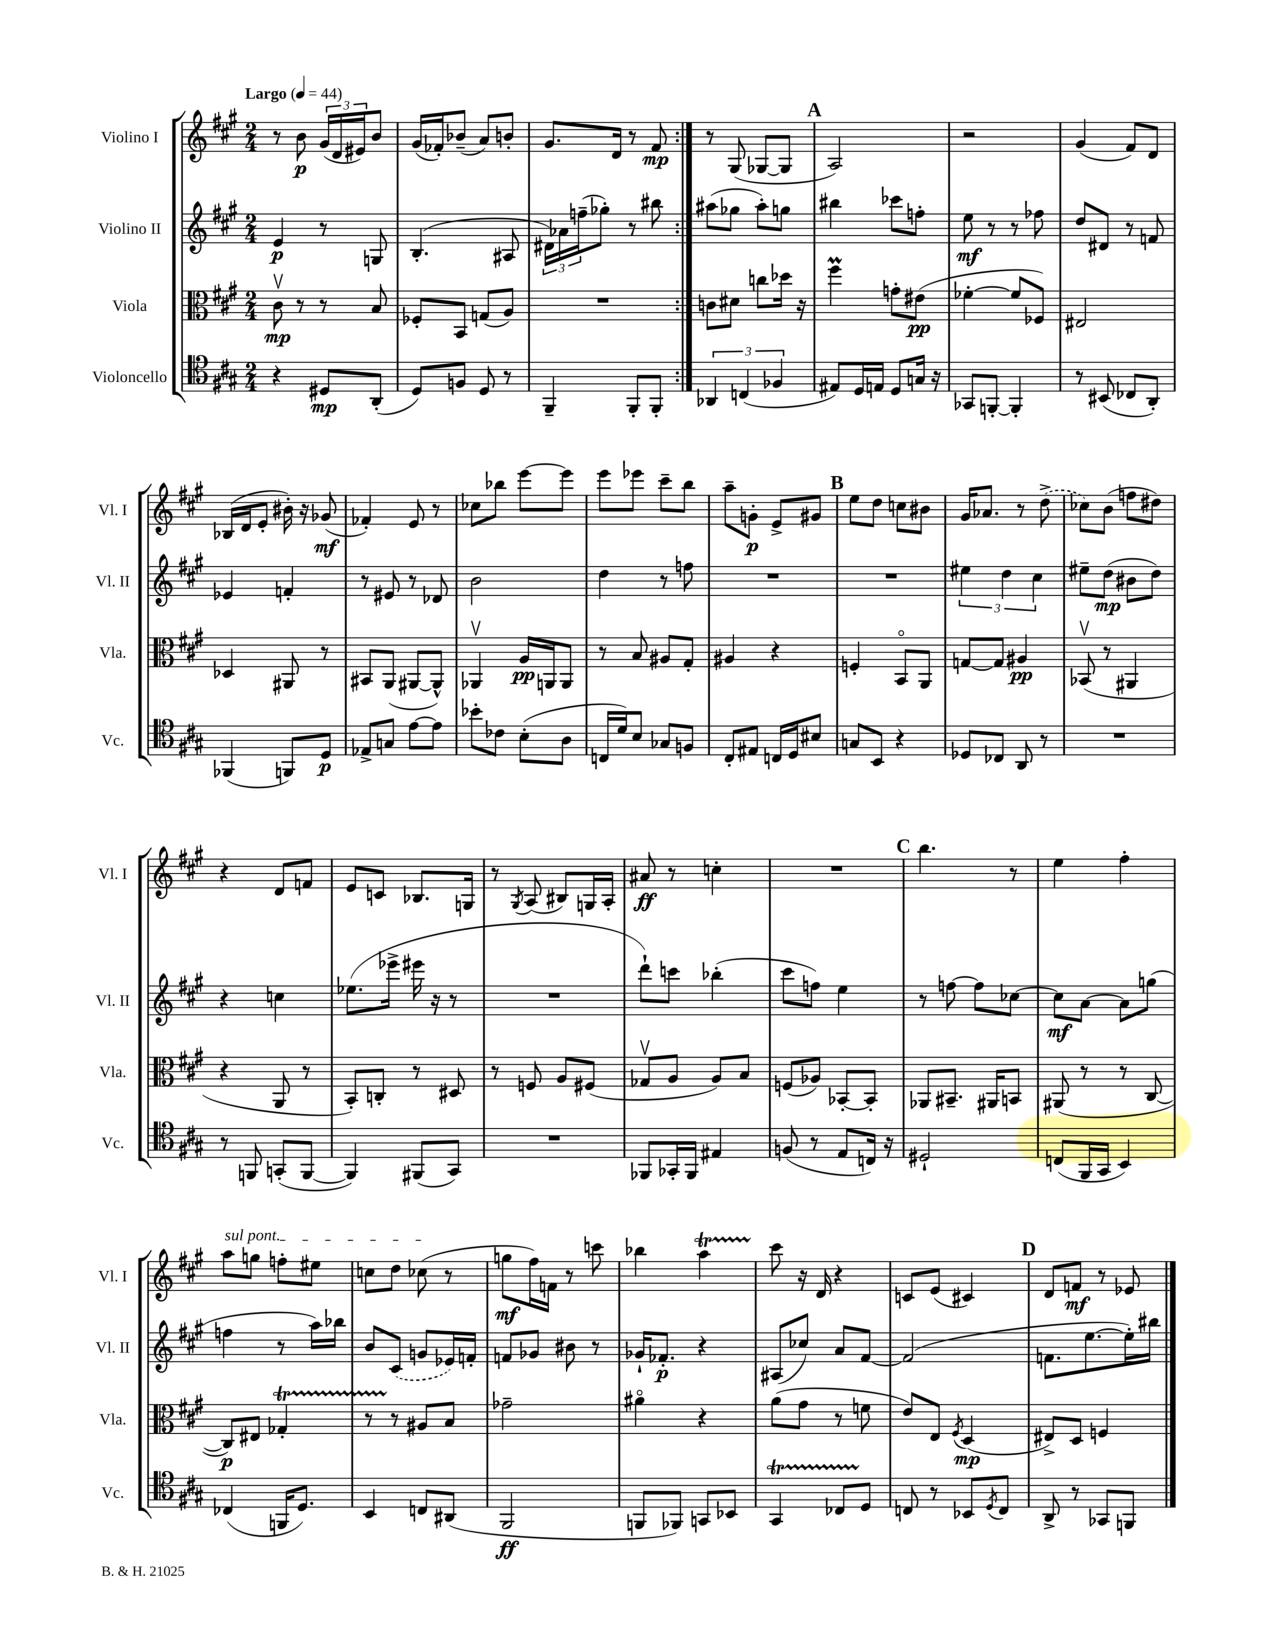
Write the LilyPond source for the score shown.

<<
\new StaffGroup <<
\new Staff = "s0" \with { instrumentName = "Violino I" shortInstrumentName = "Vl. I" } {
    \clef treble \key a \major \numericTimeSignature \time 2/4 \tempo "Largo" 4 = 44
    \repeat volta 2 { r8 b'8\p \tuplet 3/2 { gis'16( d'16 eis'16) } b'8 |
    gis'16( fes'16-.) bes'8--( a'8) b'8-. |
    gis'8. d'16 r8 fis'8\mp | }
    r8 gis8( ges8~ ges8 |
    \mark \markup { \bold "A" } a2) |
    r2 |
    gis'4( fis'8) d'8 |
    bes16( d'16 e'8-. bis'16-.) r16 ges'8\mf( |
    fes'4-.) e'8 r8 |
    ces''8 bes''8 e'''8~ e'''8 |
    e'''8 ees'''8 cis'''8-- b''8 |
    a''8-- g'8-.\p e'8-> gis'8 |
    \mark \markup { \bold "B" } e''8 d''8 c''8 bis'8 |
    gis'16 aes'8. r8 \once \slurDashed d''8->( |
    ces''8) b'8( f''8 dis''8) |
    r4 d'8 f'8 |
    e'8 c'8 bes8. g16 |
    r8 \acciaccatura { gis8 } a8( bis8) g16 a16-. |
    ais'8\ff r8 c''4-. |
    R2 |
    \mark \markup { \bold "C" } b''4. r8 |
    e''4 fis''4-. |
    \once \override TextSpanner.bound-details.left.text = \markup { \italic "sul pont." } a''8\startTextSpan g''8 f''8-. eis''8 |
    c''8 d''8 ces''8\stopTextSpan( r8 |
    g''8\mf fis''16) f'16 r8 c'''8 |
    bes''4 a''4\startTrillSpan |
    cis'''8\stopTrillSpan r16 d'16 r4 |
    c'8 e'8( cis'4) |
    \mark \markup { \bold "D" } d'8 f'8\mf r8 ees'8 \bar "|." |
}
\new Staff = "s1" \with { instrumentName = "Violino II" shortInstrumentName = "Vl. II" } {
    \clef treble \key a \major \numericTimeSignature \time 2/4
    \repeat volta 2 { e'4\p r8 g8 |
    b4.-.( ais8 |
    \tuplet 3/2 { dis'16) aes'16 f''16--( } ges''8-.) r8 bis''8 | }
    ais''8( ges''8 ais''8-.) g''8 |
    \mark \markup { \bold "A" } bis''4 ces'''8 f''8-. |
    e''8\mf r8 r8 fes''8 |
    d''8 dis'8 r8 f'8 |
    ees'4 f'4-. |
    r8 eis'8 r8 des'8 |
    b'2 |
    d''4 r8 f''8 |
    R2 |
    \mark \markup { \bold "B" } R2 |
    \tuplet 3/2 { eis''4 d''4 cis''4 } |
    eis''8-- d''8\mp( bis'8 d''8) |
    r4 c''4 |
    ees''8.( ees'''16-> eis'''16 r16 r8 |
    R2 |
    d'''8-!) c'''8 bes''4-.( |
    cis'''8 f''8) e''4 |
    \mark \markup { \bold "C" } r8 f''8~ f''8 ces''8~ |
    ces''8\mf a'8~ a'8 g''8( |
    f''4 r8 a''16) bes''16 |
    b'8 \once \slurDashed cis'8( g'8 ees'16) f'16-. |
    f'8 ges'8 bis'8 r8 |
    ges'16-! fes'8.-.\p r4 |
    ais8( ces''8) a'8 fis'8~ |
    fis'2( |
    \mark \markup { \bold "D" } f'8. e''8.~ e''16-.) bis''16 \bar "|." |
}
\new Staff = "s2" \with { instrumentName = "Viola" shortInstrumentName = "Vla." } {
    \clef alto \key a \major \numericTimeSignature \time 2/4
    \repeat volta 2 { cis'8\upbow\mp r8 r8 b8 |
    fes8-. b,8 g8( a8) |
    R2 | }
    c'8 dis'8 c''8 des''16 r16 |
    \mark \markup { \bold "A" } fis''4\prall g'8-. eis'8\pp( |
    fes'4~-. fes'8 fes8) |
    eis2 |
    des4 ais,8 r8 |
    bis,8 a,8( ais,8~ ais,8-^) |
    aes,4\upbow a16\pp a,16 a,8 |
    r8 b8 ais8 gis8-. |
    ais4 r4 |
    \mark \markup { \bold "B" } f4-. b,8\flageolet a,8 |
    g8~ g8 ais4\pp |
    bes,8\upbow( r8 ais,4 |
    r4 a,8 r8 |
    b,8-.) c8-. r8 dis8 |
    r8 f8 a8 fis8( |
    ges8\upbow a8 a8) b8 |
    f8( aes8) bes,8~-. bes,8-. |
    \mark \markup { \bold "C" } aes,8 bis,8.-- ais,16 b,8 |
    ais,8( r8 r8 cis8~ |
    cis8\p) eis8 ges4-.\startTrillSpan |
    r8 r8\stopTrillSpan ais8 b8 |
    ges'2-- |
    ais'4\flageolet r4 |
    a'8( gis'8 r8 f'8 |
    e'8) e8 \acciaccatura { fis8 } d4\mp( |
    \mark \markup { \bold "D" } eis8->) d8 f4 \bar "|." |
}
\new Staff = "s3" \with { instrumentName = "Violoncello" shortInstrumentName = "Vc." } {
    \clef tenor \key a \major \numericTimeSignature \time 2/4
    \repeat volta 2 { r4 dis8\mp a,8-.( |
    d8) f8 d8 r8 |
    fis,4-- fis,8-. fis,8-. | }
    \tuplet 3/2 { aes,4 c4( fes4 } |
    \mark \markup { \bold "A" } eis8) d16 e16 d8 g16 r16 |
    ges,8 f,8~-. f,4-. |
    r8 bis,8( ces8 a,8-.) |
    fes,4( f,8) d8\p |
    ees8-> g8 e'8~ e'8 |
    bes'8-. ces'8 b8-.( a8 |
    c16 d'16) b8 ges8 f8 |
    cis8-. eis8 c16 d16 bis8 |
    \mark \markup { \bold "B" } g8 b,8 r4 |
    des8 ces8 a,8 r8 |
    R2 |
    r8 f,8 g,8-.( f,8~ |
    f,4) fis,8( gis,8) |
    R2 |
    fes,8 ges,16-. fes,16 eis4 |
    f8( r8 e8 c16) r16 |
    \mark \markup { \bold "C" } dis2-! |
    c8( fis,16 gis,16 b,4) |
    ces4( f,16 d8.) |
    b,4 c8 ais,8( |
    fis,2\ff |
    f,8 fes,8) g,8 bes,8 |
    gis,4\startTrillSpan ces8 d8\stopTrillSpan |
    c8 r8 bes,8 \acciaccatura { d8 } c8 |
    \mark \markup { \bold "D" } a,8-> r8 ges,8 f,8 \bar "|." |
}
>>
>>
\layout { \context { \Score \remove "Bar_number_engraver" } }
